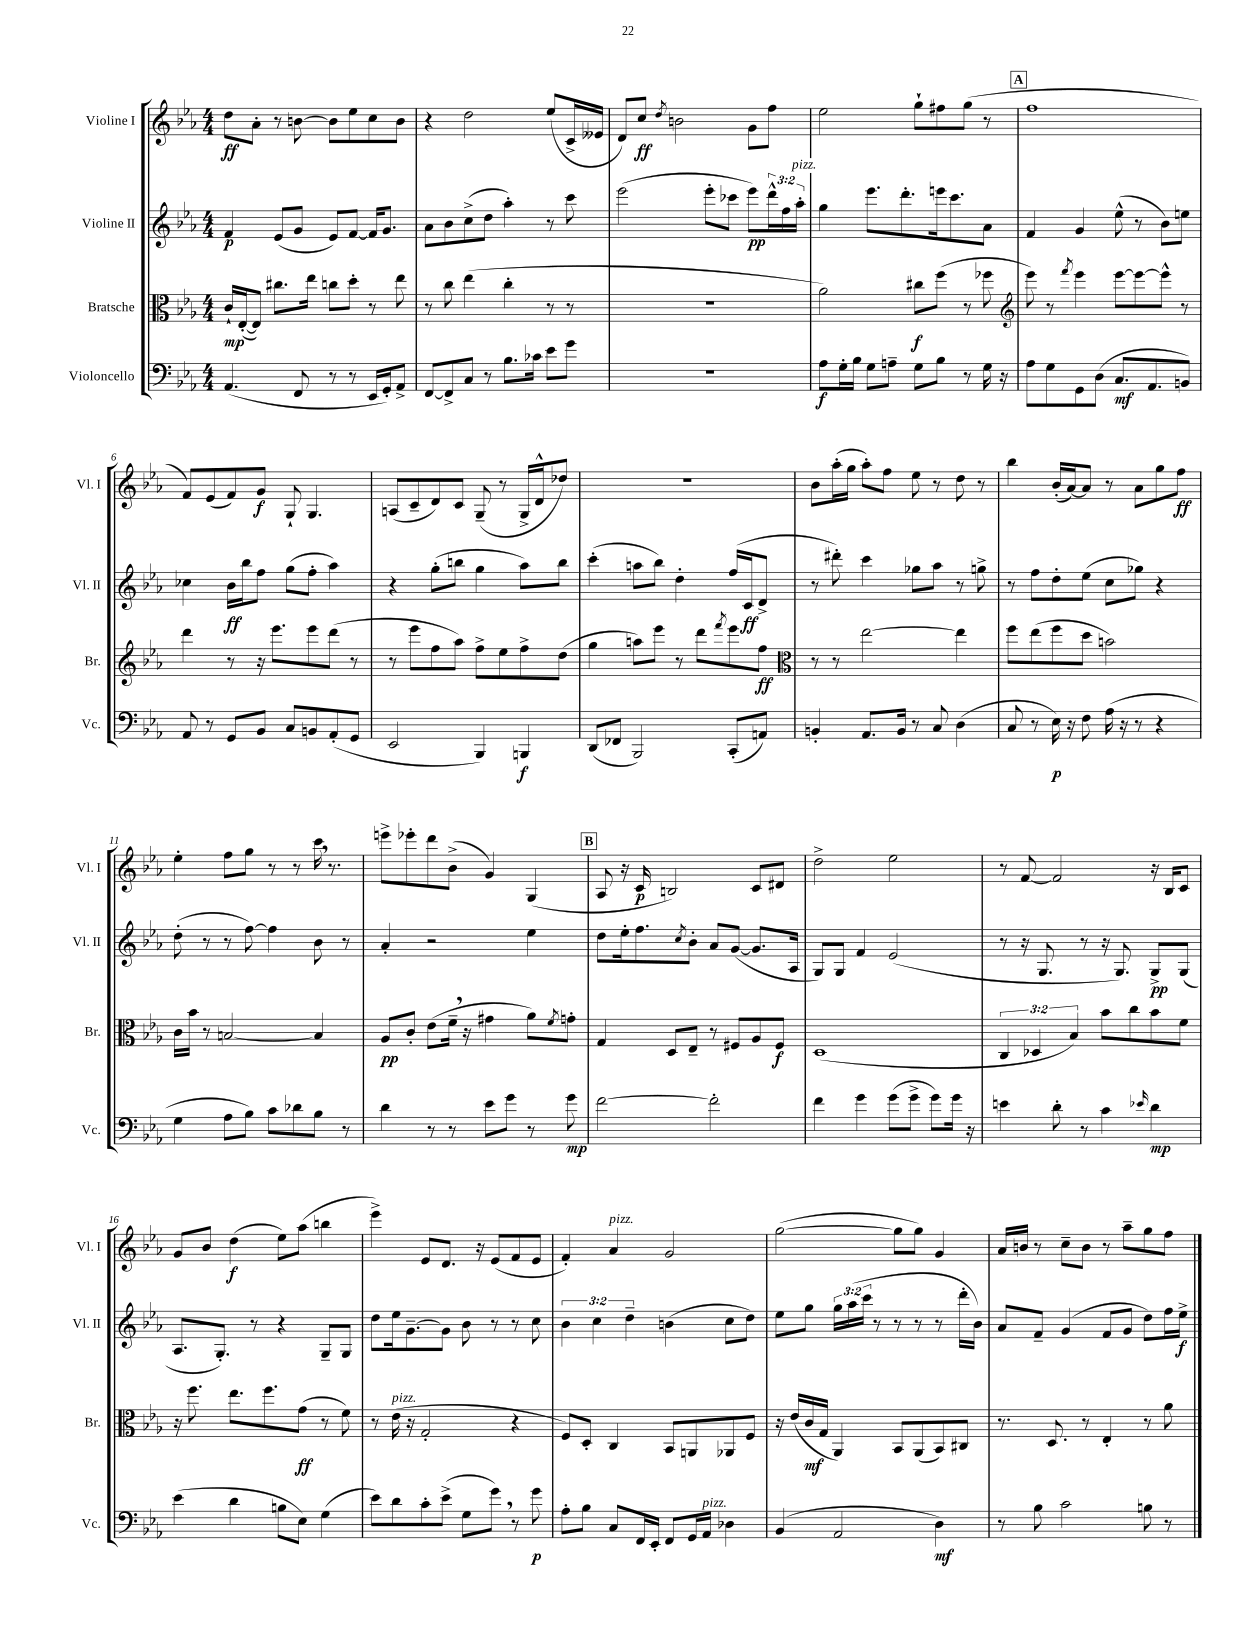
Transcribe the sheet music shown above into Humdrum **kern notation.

**kern	**kern	**kern	**kern
*staff4	*staff3	*staff2	*staff1
*clefF4	*clefC3	*clefG2	*clefG2
*k[b-e-a-]	*k[b-e-a-]	*k[b-e-a-]	*k[b-e-a-]
*M4/4	*M4/4	*M4/4	*M4/4
(4.AA-	16c`	4f	8dd
.	([16E-'	.	.
.	8E-])	.	8a-'
.	8.cc#	(8e-	8r
8FF	.	8g	[8b
.	16ee-	.	.
8r	8cc	8e-)	8b]
8r	8dd'	[8f	8ee-
16EE-	8r	16f]	8cc
16GG')	.	8.g	.
8AA-^	8ee-	.	8b
=	=	=	=
[8FF	8r	8a-	4r
8FF^]	8cc	8b-	.
8C	(4ee-	(8cc^	2dd
8r	.	8dd	.
8.B-	4cc'	4aa-')	.
16c-	.	.	.
8e-	8r	8r	(8ee-
8g	8r	8ccc	16c^
.	.	.	16e--
=	=	=	=
1r	1r	(2eee-	8d)
.	.	.	8cc
.	.	.	8qdd
.	.	.	2b
.	.	8eee-'	.
.	.	8ccc-	.
.	.	8eee-)	8g
.	.	24ddd^^	8ff
.	.	24ff	.
.	.	24aa-'	.
=	=	=	=
8A-	2a-)	4gg	2ee-
16G'	.	.	.
16B-	.	.	.
8G	.	8.eee-	.
8A~	.	.	.
.	.	8.ddd'	.
8G	8cc#	.	8gg`
8B-	(8ff	16eee	8ff#
.	.	8.ccc	.
8r	8r	.	(8gg
16G	8ff-	8a-	8r
16r	.	.	.
=	=	=	=
*	*clefG2	*	*
8A-	8eee-)	4f	1ff
8G	8r	.	.
.	8qfff	.	.
8GG	4eee-	4g	.
(8D	.	.	.
8.C	[8eee-	(8ee-^^	.
.	8eee-_	8r	.
8.AA-	.	.	.
.	8eee-^^]	8b-)	.
8BB)	8r	8ee	.
=	=	=	=
8AA-	4ddd	4cc-	8f)
8r	.	.	(8e-
8GG	8r	16b-	8f)
.	.	16bb-	.
8BB-	16r	8ff	8g
.	8.eee-	.	.
8C	.	(8gg	8G`
8BB	8eee-	8ff'	4.G
(8AA-'	(8ddd	4aa-)	.
8GG	8r	.	.
=	=	=	=
2EE-	8r	4r	(8A
.	8eee-	.	8c~
.	8ff	(8gg'	8d)
.	8aa-)	8bb	8c
4BBB-)	8ff^	4gg	(8G~
.	8ee-	.	8r
4BBB	8ff^	8aa-)	16G^
.	.	.	16d^^
.	(8dd	8bb	8dd-)
=	=	=	=
(8DD	4gg	(4ccc'	1r
8FF-	.	.	.
2BBB-)	8aa)	8aa	.
.	8eee-	8bb-)	.
.	8r	4dd'	.
.	8ddd	.	.
.	8qfff	.	.
(8CC'	8eee-	(16ff	.
.	.	16c	.
8AA)	8ff	8d^	.
=	=	=	=
*	*clefC3	*	*
4BB'	8r	8r	8b-
.	8r	8ddd#')	(16aa-'
.	.	.	16gg
8.AA-	[2ee-	4ccc	8aa-')
.	.	.	8ff
16BB	.	.	.
8r	.	8gg-	8ee-
8C	.	8aa-	8r
(4D	4ee-]	8r	8dd
.	.	8gg^	8r
=	=	=	=
8C	8ff	8r	4bb-
8r	(8ee-	8ff	.
16E-)	8ff	8dd'	(16b-'
16r	.	.	[16a-)
8F	8dd	(8ee-	8a-]
(16A-	2b)	8cc	8r
16r	.	.	.
8r	.	8gg-)	8a-
4r	.	4r	8gg
.	.	.	8ff
=	=	=	=
4G	16c	(8dd'	4ee-'
.	16b-	.	.
.	8r	8r	.
8A-	[2B	8r	8ff
8B-)	.	[8ff)	8gg
8c	.	4ff]	8r
8d-	.	.	8r
8B-	4B]	8b-	16ccc
.	.	.	8.r
8r	.	8r	.
=	=	=	=
4d	8A-	4a-'	8eee^
.	8c'	.	8eee-'
8r	(8e-	2r	8ddd
8r	16f~	.	(8b-^
.	16r	.	.
8e-	4g#	.	4g)
8g	.	.	.
8r	8a-)	4ee-	(4G
.	8qf	.	.
8g	8g'	.	.
=	=	=	=
[2f	4G	8dd	8A-
.	.	16ee-'	16r
.	.	8.ff	16c
.	8D	.	2B)
.	.	8qcc	.
.	8E-~	8b-'	.
2f']	8r	8a-	.
.	8F#	([8g	.
.	8A-	8.g]	8c
.	8F#	.	8d#
.	.	16A-	.
=	=	=	=
4f	(1D	8G)	2dd^
.	.	8G	.
4g	.	4f	.
(8g	.	(2e-	2ee-
8g^	.	.	.
8g)	.	.	.
16g	.	.	.
16r	.	.	.
=	=	=	=
4e	6C	8r	8r
.	.	16r	[8f
.	6D-	.	.
.	.	8.G	.
8d'	.	.	2f]
.	6B-)	.	.
8r	.	8r	.
4c	8b-	16r	.
.	.	8.G)	.
.	8cc	.	.
16qqe-	.	.	.
4d	8b-	8G^	16r
.	.	.	16B-
.	8f	(8G	8c
=	=	=	=
(4e-	16r	8.A-	8g
.	8.ff	.	.
.	.	.	8b-
.	.	8.G')	.
4d	8.ee-	.	(4dd
.	.	8r	.
.	8.ff	.	.
8B	.	4r	8ee-)
8E-)	(8g	.	(8aa-
(4G	8r	8G~	4bb
.	8f)	8G	.
=	=	=	=
8e-)	8r	8dd	4eee-^)
8d	(16e-	16ee-	.
.	16r	[8.g~	.
8c'	2G'	.	8e-
(8e-^	.	8g]	8.d
8G	.	8b-	.
.	.	.	16r
8g)	.	8r	(8e-
8r	4r	8r	8f
8g	.	8cc	8e-
=	=	=	=
8A-'	8F)	6b-	4f')
8B-	8D'	.	.
.	.	6cc	.
8C	4C	.	4a-
.	.	6dd~	.
16FF	.	.	.
16EE-'	.	.	.
8FF	8BB-	(4b	2g
16GG	8AA	.	.
16AA-	.	.	.
4D-	8AA-	8cc	.
.	8F	8dd)	.
=	=	=	=
(4BB-	16r	8ee-	([2gg
.	(16e-	.	.
.	16c	8gg	.
.	16G	.	.
2AA-	4AA-)	24gg	.
.	.	(24aa-	.
.	.	24ccc	.
.	.	8r	.
.	8BB-	8r	8gg]
.	(8AA-	8r	8gg)
4D)	8BB-)	8r	4g
.	8C#	16ddd'	.
.	.	16b-)	.
=	=	=	=
8r	8.r	8a-	16a-
.	.	.	16b
8B-	.	8f~	8r
.	8.D	.	.
2c	.	(4g	8cc~
.	8r	.	8b
.	4E-'	8f	8r
.	.	8g	8aa-~
8B	8r	8dd)	8gg
8r	8a-	16ff	8ff
.	.	16ee-^	.
==	==	==	==
*-	*-	*-	*-
